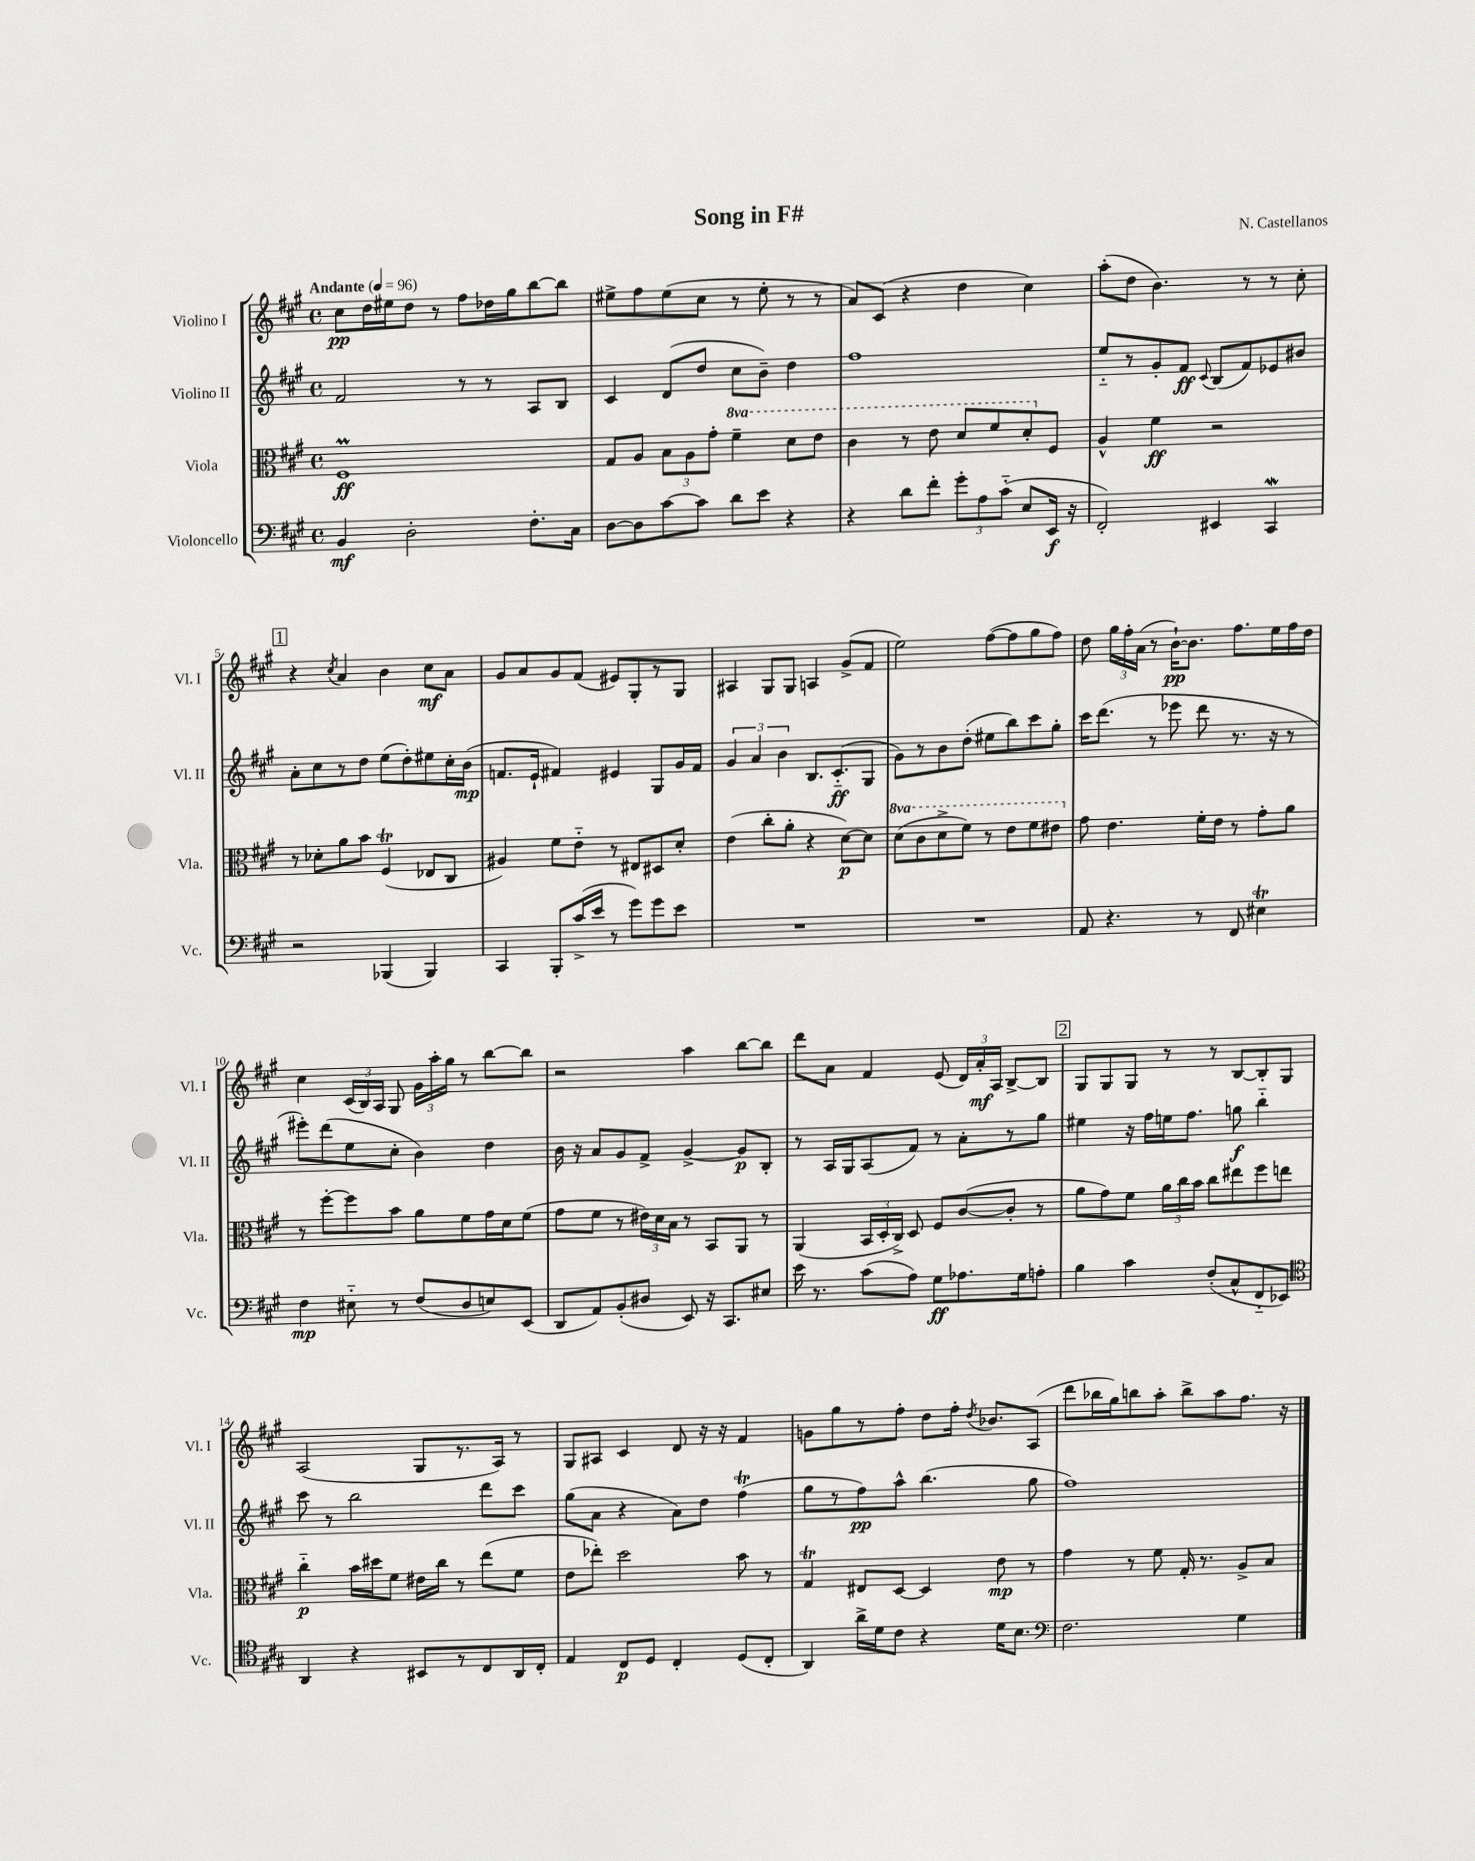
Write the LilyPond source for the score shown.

\header { title = "Song in F#" composer = "N. Castellanos" }
<<
\new StaffGroup <<
\new Staff = "s0" \with { instrumentName = "Violino I" shortInstrumentName = "Vl. I" } {
    \clef treble \key a \major \defaultTimeSignature \time 4/4 \tempo "Andante" 4 = 96
    \autoBeamOff cis''8[\pp d''16 eis''16 d''8] r8 fis''8[ des''16 gis''16 b''8~ b''8] |
    eis''8[-> fis''8 eis''8( cis''8] r8 eis''8-. r8 r8 |
    a'8[) cis'8]( r4 d''4 cis''4) |
    a''8[-.( d''8] b'4.) r8 r8 cis''8-. |
    \mark \markup { \box "1" } r4 \acciaccatura { cis''8 } a'4 b'4 cis''8[\mf a'8] |
    gis'8[ a'8 gis'8 fis'8]( eis'8[) gis8-. r8 gis8] |
    ais4 gis8[ gis8] a4 gis'8[->( fis'8] |
    e''2) fis''8[~( fis''8 gis''8 fis''8]) |
    d''8 \tuplet 3/2 { gis''16[ fis''16-. a'16]( } r8 b'16[~-!\pp) b'8.] fis''8.[ e''16 fis''16 d''16] |
    cis''4 \tuplet 3/2 { cis'16[( b16) a16] } gis8 \tuplet 3/2 { gis'16[ a''16-. gis''16] } r8 b''8[~ b''8] |
    r2 a''4 b''8[~ b''8] |
    d'''8[ a'8] fis'4 e'8( \tuplet 3/2 { d'16[) a'16-.\mf a16] } b8[~-> b8] |
    \mark \markup { \box "2" } gis8[ gis8 gis8] r8 r8 b8[~ b8-. gis8] |
    a2( gis8[ r8. a16]) r8 |
    gis8[ ais8] cis'4 d'8 r16 r16 fis'4 |
    g'8[ gis''8 r8 fis''8]-. d''8[ fis''16]-. \acciaccatura { d''8 } bes'8.[ a8]( |
    d'''8[ bes''16 gis''16) b''8 a''8]-. b''8[-> a''8 fis''8.] r16 \bar "|." |
}
\new Staff = "s1" \with { instrumentName = "Violino II" shortInstrumentName = "Vl. II" } {
    \clef treble \key a \major \defaultTimeSignature \time 4/4
    \autoBeamOff fis'2 r8 r8 a8[ b8] |
    cis'4 d'8[( d''8] cis''8[ b'8]--) d''4 |
    fis''1 |
    e''8[-_ r8 gis'8-. fis'8]\ff \appoggiatura { cis'8 } b8[( fis'8) ees'8 bis'8] |
    \mark \markup { \box "1" } a'8[-. cis''8 r8 d''8] e''8[( d''8-.) eis''8 cis''16-. b'16]\mp( |
    f'8.[ e'16]-! fis'4) eis'4 gis8[ gis'16 fis'16] |
    \tuplet 3/2 { gis'4 a'4 b'4 } b8.[ cis'8.-_\ff( gis8] |
    gis'8[) r8 b'8 d''8]-.( eis''8[ b''8) cis'''8 gis''8]-. |
    cis'''16[ d'''8.]( r8 ees'''8 d'''8 r8. r16 r8 |
    eis'''8[-.) d'''8( e''8 cis''8]-. b'4) d''4 |
    b'16 r16 a'8[ gis'8 fis'8]-> gis'4~-> gis'8[\p b8]-. |
    r8 a16[ gis16 a8( fis'8]) r8 a'8[-. r8 gis''8] |
    \mark \markup { \box "2" } eis''4 r16 fis''16[ e''16 fis''8.] g''8\f b''4-_ |
    cis'''8 r8 b''2 d'''8[ cis'''8] |
    gis''8[( a'8] r4 a'8[) d''8] fis''4\trill( |
    gis''8[ r8 fis''8\pp) a''8]-^ b''4.( gis''8 |
    fis''1) \bar "|." |
}
\new Staff = "s2" \with { instrumentName = "Viola" shortInstrumentName = "Vla." } {
    \clef alto \key a \major \defaultTimeSignature \time 4/4 \set Staff.ottavationMarkups = #ottavation-simple-ordinals
    \autoBeamOff fis1\prall\ff |
    gis8[ a8] \tuplet 3/2 { b8[ a8 gis'8]-. } \ottava #1 fis''4-- d''8[ e''8] |
    cis''4 r8 e''8 d''8[ fis''8 d''8-. \ottava #0 fis8] |
    a4-^ fis'4\ff r2 |
    \mark \markup { \box "1" } r8 des'8[-. a'8 b'8] fis4\trill( ees8[ cis8] |
    ais4) fis'8[ e'8]-_ r8 eis8[ dis8 d'8]-. |
    e'4( cis''8[-. a'8]-. r4 d'8[~\p) d'8] |
    \ottava #1 d''8[( cis''8 d''8-> fis''8]) r8 e''8[ fis''8 eis''8] \ottava #0 |
    gis'8 e'4. fis'16[-. e'16] r8 gis'8[-. a'8] |
    r8 fis''8[~-. fis''8 b'8] a'8[ fis'8 gis'16 d'16 fis'8]( |
    gis'8[ fis'8] r8 \tuplet 3/2 { eis'16[) d'16 b16] } r8 b,8[ a,8] r8 |
    a,4( \tuplet 3/2 { b,16[ d16-. cis16]->) } d8 fis8[ cis'8~( cis'8]-. r8 |
    \mark \markup { \box "2" } a'8[ gis'8) fis'8] \tuplet 3/2 { a'16[ cis''16 b'16] } cis''8[ eis''8 fis''8 e''8] |
    cis''4-_\p b'16[ dis''16 fis'8] eis'16[ cis''16] r8 e''8[( fis'8] |
    e'8[ ees''8]-.) d''2 b'8 r8 |
    gis4\trill eis8[ d8]~ d4 e'8\mp r8 |
    gis'4 r8 fis'8 gis16-. r8. a8[-> b8] \bar "|." |
}
\new Staff = "s3" \with { instrumentName = "Violoncello" shortInstrumentName = "Vc." } {
    \clef bass \key a \major \defaultTimeSignature \time 4/4
    \autoBeamOff b,4\mf d2-. fis8.[-. cis16] |
    d8[~ d8 cis'8~ cis'8] d'8[ e'8] r4 |
    r4 d'8[ fis'8]-. \tuplet 3/2 { gis'8[-. a8 cis'8]-_( } e8[ e,16]\f r16 |
    fis,2-.) eis,4 cis,4\mordent |
    \mark \markup { \box "1" } r2 bes,,4( bes,,4) |
    cis,4 b,,8[-. cis'16->( e'16] r8 gis'8[) gis'8 e'8] |
    R1 |
    R1 |
    a,8 r4. r8 fis,8 eis4\trill |
    fis4\mp eis8-_ r8 fis8[( d8 e8) e,8]( |
    d,8[ a,8) b,8-.( dis8] e,8) r16 cis,8.[ eis8] |
    e'16 r8. cis'8[( a8]) gis8[\ff aes8. gis16 a8]-. |
    \mark \markup { \box "2" } b4 cis'4 fis8[-.( cis8-^ fis,8-_ ees,8]) |
    \clef tenor a,4 r4 bis,8[ r8 cis8 a,16 cis16]-. |
    e4 cis8[\p d8] cis4-. d8[( cis8]-. |
    a,4) a'16[-> d'16 cis'8] r4 d'16[ b8.] |
    \clef bass fis2. gis4 \bar "|." |
}
>>
>>
